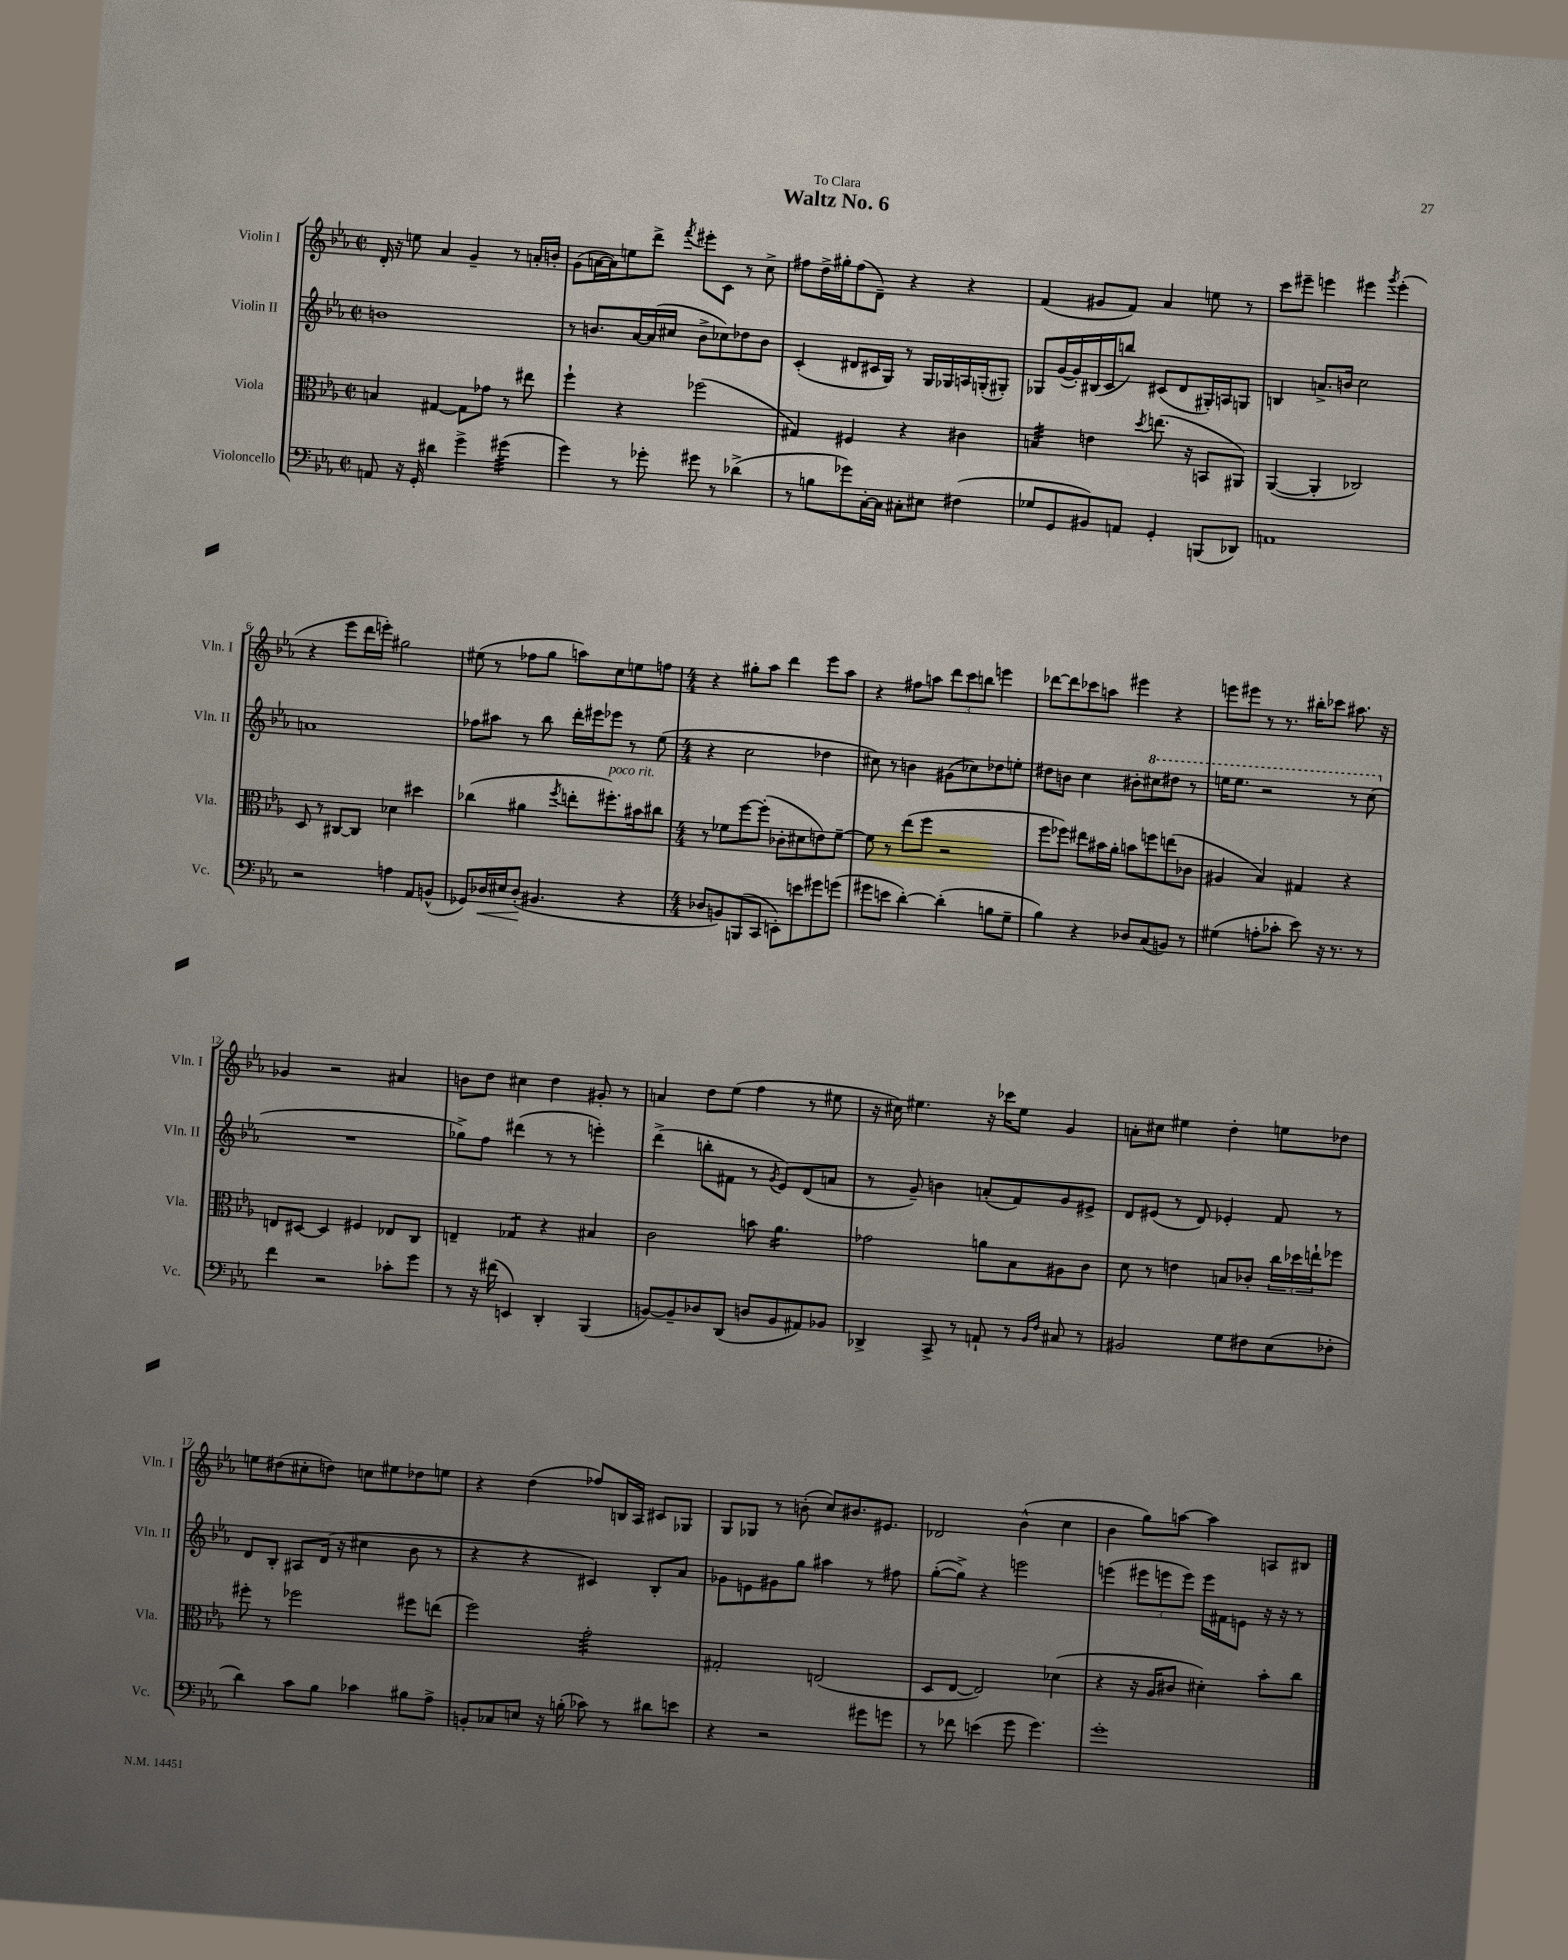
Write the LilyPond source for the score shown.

\header { title = "Waltz No. 6" dedication = "To Clara" }
<<
\new StaffGroup <<
\new Staff = "s0" \with { instrumentName = "Violin I" shortInstrumentName = "Vln. I" } {
    \clef treble \key ees \major \defaultTimeSignature \time 2/2
    d'16-. r16 e''8 aes'4 g'4-- r8 a'16-. b'16-. |
    g'8( a'16~ a'16) e''8 d'''8-> \acciaccatura { f'''8 } eis'''8-. c'8 r8 c''8-> |
    fis''8 d''16-> gis''16-. fis''8( d'8--) r4 r4 |
    f'4( gis'8 f'8) aes'4 e''8 r8 |
    c'''8 eis'''8-- e'''4 eis'''4 \acciaccatura { g'''8 } eis'''4-.( |
    r4 ees'''8 d'''16 e'''16-.) gis''2 |
    eis''8( r8 fes''8 g''8 a''8) c''8 e''8 f''8 |
    \numericTimeSignature \time 4/4 r4 gis''8-. aes''8 d'''4 ees'''8 aes''8 |
    r4 fis''8 a''8 \tuplet 3/2 { d'''8 c'''8 b''8 } e'''4 |
    des'''8~ des'''8 ces'''8 a''8 eis'''4 r4 |
    e'''8 eis'''8 r8 r8. bis''16-. ces'''8 ais''8. r16 |
    ges'4 r2 ais'4 |
    b'8 d''8 cis''4 d''4 gis'8-. r8 |
    a'4 d''8 ees''8( f''4 r8 eis''8 |
    r16 cis''16) eis''4. r16 ces'''16 eis''8 g'4 |
    a'8-. cis''8 eis''4 d''4-. e''8 des''8 |
    e''8 dis''8( cis''8-. d''8) c''8 eis''8 des''8 e''8 |
    r4 d''4( fes''8) b16 aes16 cis'8 ges8 |
    g8 ges8 r8 b'8-.( c''8) bis'8. eis'8. |
    des'2 bes'4-^( c''4 |
    bes'4 g''8) a''8~ a''4 a8 bis8 \bar "|." |
}
\new Staff = "s1" \with { instrumentName = "Violin II" shortInstrumentName = "Vln. II" } {
    \clef treble \key ees \major \defaultTimeSignature \time 2/2
    b'1 |
    r8 b'8. aes'16~ aes'16( cis''16 b'8-> ces''8) des''8 b'8 |
    c'4-.( dis'8 cis'16 g16) r8 g16 ges16 a16 g16-.( gis8-.) |
    ges8 g'16~( g'16-.) bis16( c'16 b''8) cis'8( d'8 gis16-.) a16 g8 |
    b4 a'8.-> b'16 c''2 |
    a'1 |
    fes''8 ais''8 r8 bes''8 d'''16-. eis'''16 ees'''8 r8 ees''8( |
    \numericTimeSignature \time 4/4 r4 c''2 des''4 |
    cis''8) r8 b'4 gis'8( ces''8) des''8 e''8-. |
    dis''8 b'8 c''4 bis'8-. \ottava #1 cis'''8 dis'''8 r8 |
    e'''16 e'''8. r2 r8 c'''8( \ottava #0 |
    R1 |
    ges''8->) f''8 dis'''4( r8 r8 e'''4-.) |
    d'''4->( b''8-. fis'8 r8 \acciaccatura { g'8 } ees'8) d'8( a'8 |
    r8 g'8--) b'4 a'8-.( f'8) g'8 eis'8-> |
    d'8 eis'8( r8 d'8) ees'4-. f'8 r8 |
    d'8 bes8-. ais8 d'16( r16 cis''4 bes'8 r8 |
    r4 r4 cis'4) bes8-. aes'8 |
    ges'8 e'8 gis'8 g''8 ais''4 r8 fis''8 |
    g''8~-.( g''8->) r4 e'''2 |
    e'''4( \tuplet 3/2 { eis'''8 e'''8 e'''8) } e'''16 fis'16 e'8 r16 r16 r8 \bar "|." |
}
\new Staff = "s2" \with { instrumentName = "Viola" shortInstrumentName = "Vla." } {
    \clef alto \key ees \major \defaultTimeSignature \time 2/2
    b4 gis4~ gis8 ges'8 r8 eis''8 |
    f''4-! r4 fes''2( |
    gis4) fis4 r4 cis'4 |
    b4:32 e'4 \acciaccatura { d''8 } e''8.( r16 b,8 ais,8) |
    aes,4~( aes,4-. ces2) |
    d8 r8 cis8~ cis8 des'4 dis''4 |
    ces''4( ais'4 \acciaccatura { f''8 } e''8-. fis''8.-.^\markup { \italic "poco rit." }) bis'16 cis''8 |
    \numericTimeSignature \time 4/4 r8 fes'8 f''8~ f''8-.( ces'8-. dis'8 e'8) fes'8~-- |
    fes'8 r8 ees''8( f''8 r2 |
    f''8 fes''8) eis''8 bis'16 aes'16-. b'8 f''8 e''8( ces'8 |
    ais4 bes4) gis4 r4 |
    e8 dis8~ dis4 fis4 ees8 c8 |
    e4-- ges4:8 r4 bis4 |
    c'2 b'8 aes'4.:16 |
    ges'2 a'8 bes8 ais8 c'8 |
    d'8 r8 e'4 b8 ces'8-. \tuplet 3/2 { c''16 des''16 e''16-! } fes''8 |
    fis''8-. r8 fes''2 fis''8 e''8( |
    f''2) g'2:32-. |
    gis2-. e2( |
    d8 ees8~ ees2) des'4( |
    r4 r16 aes16 cis'8 dis'4-.) bes'8-. c''8 \bar "|." |
}
\new Staff = "s3" \with { instrumentName = "Violoncello" shortInstrumentName = "Vc." } {
    \clef bass \key ees \major \defaultTimeSignature \time 2/2
    a,8 r16 g,16-. dis'4 g'4-> gis'4:32( |
    g'4) r8 ges'8-. gis'8 r8 des'4->( |
    r8 b8 ges'8) c16~-. c16 cis8-. eis8 fis4( |
    ges8 g,8 bis,8) a,8 g,4-. b,,8( des,8) |
    a,1 |
    r2 a4 aes,8 b,8-^( |
    ges,8) des16\< eis16 des8-.\!( bis,4. r4 |
    \numericTimeSignature \time 4/4 des8 b,8) b,,8( c,8 e,8-.) e'8 gis'8 g'8( |
    gis'8 e'8 d'4~-.) d'4-.( b8 g8-- |
    bes4) r4 des8 c8( b,8) r8 |
    gis4( a8-. ces'8-. ees'8) r16 r8. r8 |
    f'4 r2 ces'8-. g'8 |
    r8 r16 fis'16( e,4) d,4-. bes,,4( |
    b,8~) b,8-- des8 d,8( d8 b,8 ais,8) bes,8 |
    des,4-> c,8-> r8 a,8-! r8 \grace { bes,16 f16 } cis8 r8 |
    bis,2 g8 fis8 ees8( fes8-. |
    d'4) c'8 bes8 ces'4 bis8 aes8-> |
    b,8-. ces8 e8 r16 b16-.( ces'8) r8 dis'8 e'8 |
    r4 r2 gis'8 g'8 |
    r8 fes'8 e'4( g'8 g'4.) |
    g'1-. \bar "|." |
}
>>
>>
